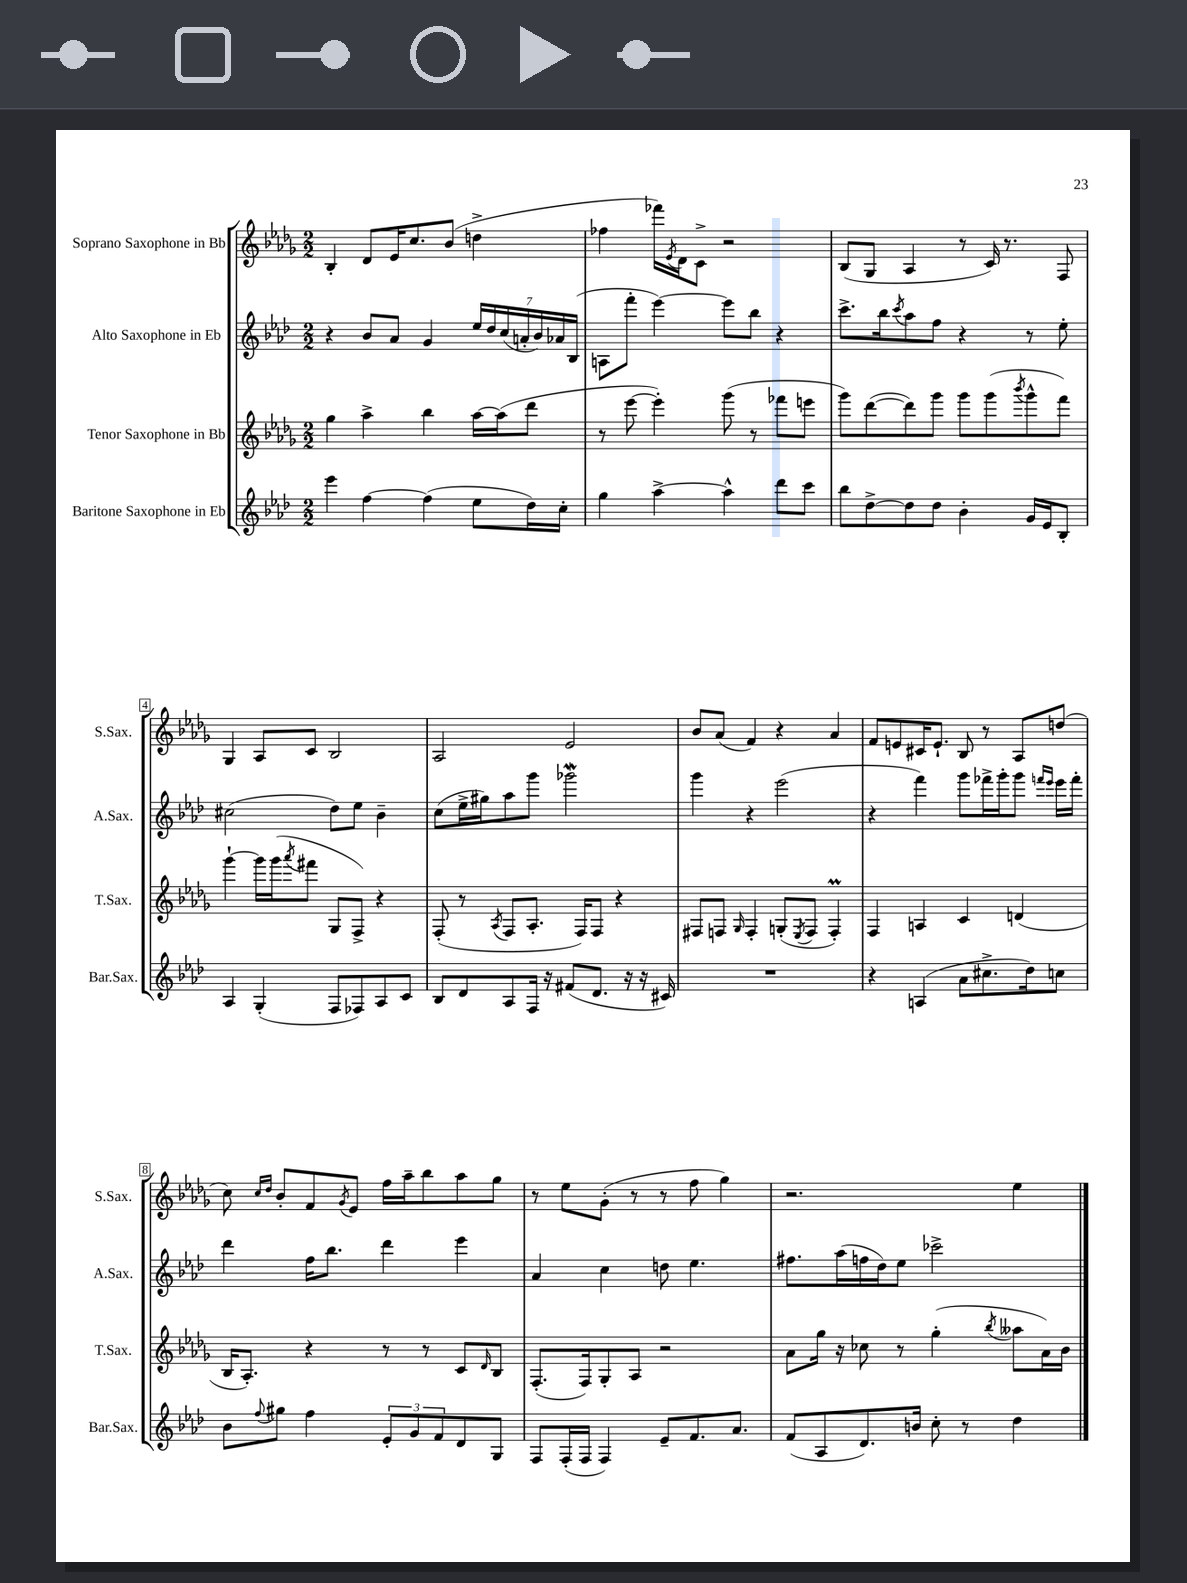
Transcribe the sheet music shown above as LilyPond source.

<<
\new StaffGroup <<
\new Staff = "s0" \with { instrumentName = "Soprano Saxophone in Bb" shortInstrumentName = "S.Sax." } {
    \clef treble \key des \major \numericTimeSignature \time 2/2
    bes4-. des'8 ees'16 c''8. bes'8( d''4-> |
    fes''4 fes'''16) \acciaccatura { ees'8 } des'16 c'8-> r2 |
    bes8( ges8 aes4 r8 c'16) r8. f8 |
    ges4 aes8 c'8 bes2 |
    aes2 ees'2 |
    bes'8 aes'8( f'4) r4 aes'4 |
    f'8 e'8 cis'16 e'8.-! bes8 r8 aes8 d''8( |
    c''8) \grace { c''16 des''16 } bes'8-. f'8 \acciaccatura { ges'8 } ees'8 f''16 aes''16-- bes''8 aes''8 ges''8 |
    r8 ees''8 ges'8-.( r8 r8 f''8 ges''4) |
    r2. ees''4 \bar "|." |
}
\new Staff = "s1" \with { instrumentName = "Alto Saxophone in Eb" shortInstrumentName = "A.Sax." } {
    \clef treble \key aes \major \numericTimeSignature \time 2/2
    r4 bes'8 aes'8 g'4 \tuplet 7/4 { ees''16 des''16 c''16( a'16-. bes'16) aes'16 bes16( } |
    a8 f'''8-. ees'''4~) ees'''8 bes''8 r4 |
    c'''8.-> bes''16 \acciaccatura { c'''8 } aes''8 f''8 r4 r8 ees''8-. |
    cis''2( des''8) ees''8 bes'4-- |
    c''8( ees''16-> gis''16) aes''8 g'''8 ges'''2\mordent |
    g'''4 r4 ees'''2( |
    r4 f'''4) g'''8 fes'''16-> g'''16-. g'''8 \grace { f'''16 ees'''16 } ees'''16 f'''16-. |
    des'''4 f''16 bes''8. des'''4 ees'''4 |
    aes'4 c''4 d''8 ees''4. |
    fis''8. aes''16( f''16 des''16) ees''8 ces'''2-> \bar "|." |
}
\new Staff = "s2" \with { instrumentName = "Tenor Saxophone in Bb" shortInstrumentName = "T.Sax." } {
    \clef treble \key des \major \numericTimeSignature \time 2/2
    ges''4 aes''4-> bes''4 aes''16~ aes''16( des'''8 |
    r8 ees'''8~ ees'''4-.) ges'''8( r8 fes'''8 e'''8 |
    ges'''8) des'''8~( des'''8) ges'''8 ges'''8 ges'''8( \acciaccatura { bes'''8 } ges'''8-^ f'''8) |
    ges'''4~-! ges'''16 ges'''16( \acciaccatura { aes'''8 } fis'''8 ges8 f8->) r4 |
    f8-.( r8 \acciaccatura { aes8 } f8 aes8.-. f16) f8 r4 |
    fis8 f8 \grace { ges16 } f4-. g8-.( \acciaccatura { ees8 } f8 f4-.\prall) |
    f4 a4 c'4 d'4( |
    bes16 aes8.-.) r4 r8 r8 c'8 \grace { des'16 } bes8 |
    f8.-.( f16) ges8-. aes8 r2 |
    aes'8 ges''16 r16 ces''8 r8 ges''4-.( \acciaccatura { bes''8 } aeses''8 aes'16) bes'16 \bar "|." |
}
\new Staff = "s3" \with { instrumentName = "Baritone Saxophone in Eb" shortInstrumentName = "Bar.Sax." } {
    \clef treble \key aes \major \numericTimeSignature \time 2/2
    ees'''4 f''4~ f''4( ees''8 des''16) c''16-. |
    g''4 aes''4~-> aes''4-^ des'''8 c'''8 |
    bes''8 des''8~-> des''8 des''8 bes'4-. g'16 ees'16 bes8-. |
    aes4 g4-.( f8 fes8) aes8 c'8 |
    bes8 des'8 aes8 f16 r16 fis'8( des'8. r16 r16 cis'16) |
    R1 |
    r4 a4( aes'8 cis''8.-> des''16) c''8 |
    bes'8 \appoggiatura { f''8 } gis''8 f''4 \tuplet 3/2 { ees'8-. g'8 f'8 } des'8 g8 |
    f8 f16-.( f16 f4) ees'8-- f'8. aes'8. |
    f'8( aes8 des'8.) b'16 c''8-. r8 des''4 \bar "|." |
}
>>
>>
\layout { \context { \Score \override BarNumber.stencil = #(make-stencil-boxer 0.1 0.3 ly:text-interface::print) } }
